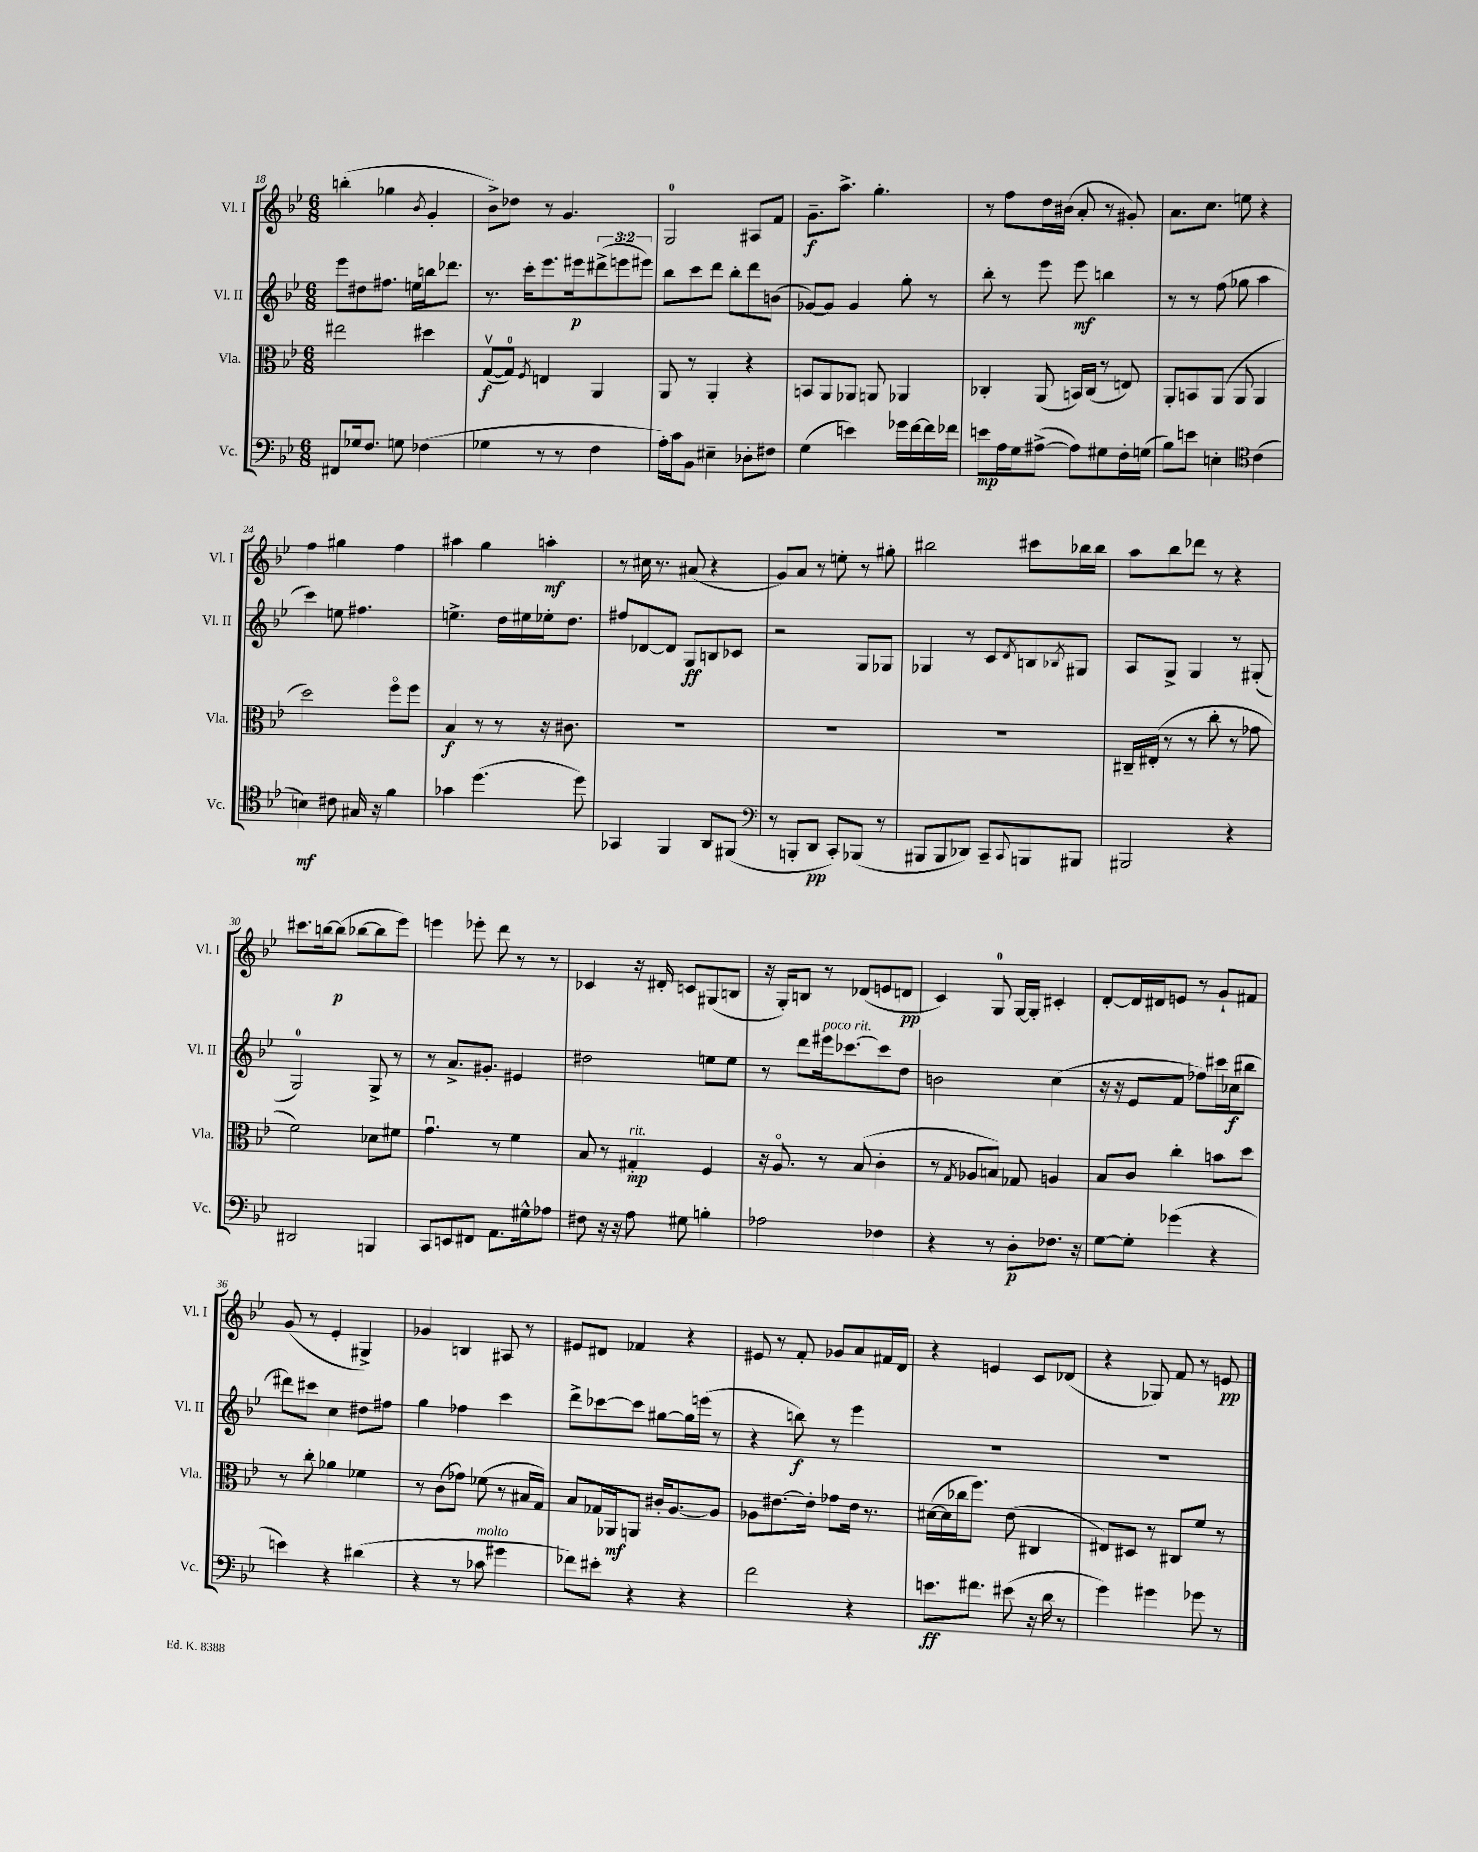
<<
\new StaffGroup <<
\new Staff = "s0" \with { instrumentName = "Vl. I" shortInstrumentName = "Vl. I" } {
    \clef treble \key bes \major \numericTimeSignature \time 6/8
    b''4-.( ges''4 \acciaccatura { bes'8 } g'4-. |
    bes'8->) des''8 r8 g'4. |
    g2-0 ais8 f'8 |
    g'8.--\f a''8.-> g''4.-. |
    r8 f''8 d''16 bis'16( a'8-. r8 gis'8-.) |
    a'8. c''8. e''8 r4 |
    f''4 gis''4 f''4 |
    ais''4 g''4 a''4-.\mf |
    r8 cis''16 r8. ais'8( r4 |
    g'8) a'8 r8 e''8-. r8 gis''8-. |
    bis''2 cis'''8 bes''16 bes''16 |
    a''8 bes''8 des'''8 r8 r4 |
    cis'''8. b''16~ b''8\p( bes''8~ bes''8 ees'''8) |
    e'''4 ees'''8-. d'''8 r8 r8 |
    ces'4 r16 dis'16-. c'8 gis8( b8 |
    r16 g16-.) b8 r8 des'8( e'8 d'8\pp |
    c'4) g8-0 g16~ g16-. cis'4-. |
    d'8~-. d'16 dis'16 e'8 r8 g'8-! fis'8 |
    g'8( r8 ees'4-. gis4->) |
    ges'4 b4 ais8 r8 |
    eis'8 dis'8 fes'4 r4 |
    eis'8 r8 f'8-. ges'8 a'8 fis'16 d'16 |
    r4 e'4 c'8 des'8( |
    r4 ges8) f'8 r8 e'8\pp \bar "|." |
}
\new Staff = "s1" \with { instrumentName = "Vl. II" shortInstrumentName = "Vl. II" } {
    \clef treble \key bes \major \numericTimeSignature \time 6/8 \override Staff.TupletNumber.text = #tuplet-number::calc-fraction-text
    ees'''8 dis''8 fis''8. e''16 b''16 des'''8. |
    r8. c'''16-. ees'''8. eis'''16\p \tuplet 3/2 { dis'''8->( e'''8 eis'''8) } |
    bes''8 c'''8 d'''8 bes''8-. d'''8 b'8( |
    ges'8~) ges'8 ges'4 g''8-. r8 |
    bes''8-. r8 ees'''8 ees'''8\mf b''4 |
    r8 r8 f''8( ges''8 a''4 |
    c'''4) e''8 fis''4. |
    e''4.-> d''16 eis''16 ees''16-. d''8. |
    fis''8 des'8~ des'8 g8\ff b8 ces'8 |
    r2 g8 ges8 |
    ges4 r8 c'8 \acciaccatura { d'8 } b8 \acciaccatura { bes8 } gis8 |
    a8 g8-> g4 r8 gis8-.( |
    g2-0) g8-> r8 |
    r8 a'8.-> gis'8.-. eis'4 |
    dis''2 e''8 e''8 |
    r8 d'''8 eis'''16^\markup { \italic "poco rit." } ces'''8.~ ces'''8 d''8 |
    b'2 c''4( |
    r16 r16 ees'8 f'8 fes''8) cis'''16 ces''16\f( bis''8 |
    dis'''8) cis'''8 c''4 dis''8 fis''8 |
    g''4 fes''4 c'''4 |
    d'''8-> ces'''8~ ces'''8 gis''8~ gis''16 e'''16( r8 |
    r4 b''8\f) r8 ees'''4 |
    R2. |
    R2. \bar "|." |
}
\new Staff = "s2" \with { instrumentName = "Vla." shortInstrumentName = "Vla." } {
    \clef alto \key bes \major \numericTimeSignature \time 6/8
    eis''2 dis''4 |
    g8~\upbow\f( g8-0) \acciaccatura { f8 } e4 a,4 |
    a,8 r8 a,4-. r4 |
    b,8 a,8 aes,8 a,8 aes,4 |
    ces4-. a,8( b,16) ces16( r8 e8) |
    a,8-. b,8 a,8( a,8 a,4 |
    d''2) f''8\flageolet f''8 |
    bes4\f r8 r8 r16 cis'8. |
    R2. |
    R2. |
    R2. |
    cis16-- eis16-.( r8 r8 c''8-. r8 ges'8 |
    f'2) des'8 fis'8 |
    g'4.\downbow r8 f'4 |
    bes8 r8 gis4-.\mp^\markup { \italic "rit." } f4 |
    r16 a8.\flageolet r8 bes8( c'4-. |
    r8 \acciaccatura { g8 } aes8 b8) ges8 a4 |
    bes8 c'8 c''4-. b'8 d''8 |
    r8 c''8-. aes'4 fes'4 |
    r8 c'8( ges'8) fes'8( r8 bis16 g16) |
    bes8 ges16 aes,16\mf a,8 cis'16-. a8.~ a8 |
    aes8 eis'8.~ eis'16-. ges'8 eis'16 r8. |
    dis'16~( dis'16 ces''16 f''8.) ees'8( cis4 |
    eis8) dis8 r8 cis8 f'8 r8 \bar "|." |
}
\new Staff = "s3" \with { instrumentName = "Vc." shortInstrumentName = "Vc." } {
    \clef bass \key bes \major \numericTimeSignature \time 6/8
    fis,8 ges16 f8. g8 fes4( |
    ges4 r8 r8 f4 |
    a16-.) c'16 bes,8 eis4-- des8-. fis8 |
    g4( e'4) ges'16 f'16~ f'16 fes'16 |
    e'8\mp a16 g16 ais8~->( ais8) gis8 f16-. g16( |
    bes8) e'8 e4-. \clef tenor c'4( |
    b4\mf) cis'8 gis16 r16 f'4 |
    ges'4 d''4.( d''8) |
    ges,4 f,4 a,8 fis,8( |
    \clef bass r8 b,,8-. d,8\pp c,8-.) bes,,8( r8 |
    bis,,8 bis,,8 des,8) c,8-- \appoggiatura { c,8 } b,,8 bis,,8 |
    bis,,2 r4 |
    dis,2 b,,4 |
    c,8 e,8 fis,8 a,8. gis16-^ aes8 |
    fis8 r16 r16 a8 gis8 b4-. |
    aes2 fes4 |
    r4 r8 d8-.\p fes8. r16 |
    g8~ g8-. ges'4( r4 |
    e'4) r4 dis'4( |
    r4 r8 ces'8^\markup { \italic "molto" } gis'4 |
    fes'8) eis'8-. r4 r4 |
    f'2 r4 |
    e'8.\ff fis'8. eis'8( r16 d'16 r8 |
    g'4) gis'4 ges'8 r8 \bar "|." |
}
>>
>>
\layout { \context { \Score currentBarNumber = #18 } }
